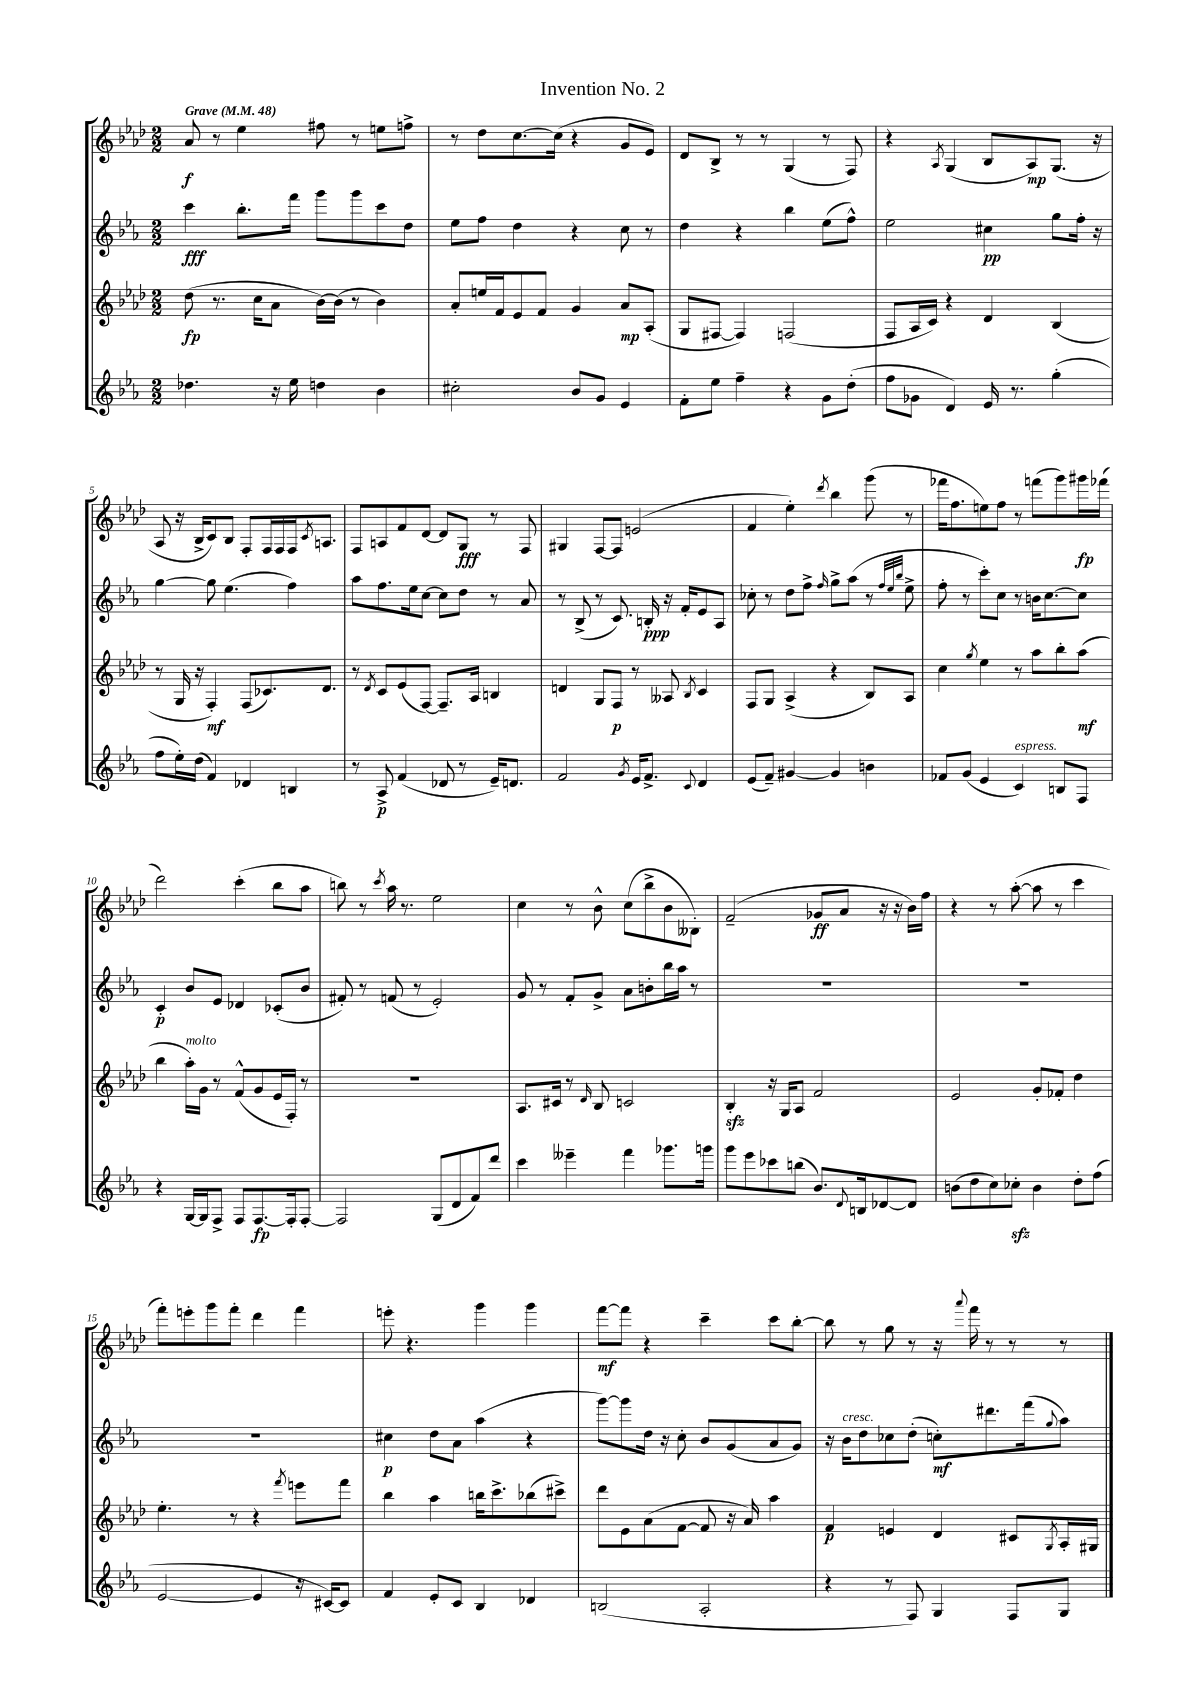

**kern	**dynam	**kern	**dynam	**kern	**dynam	**kern	**dynam
*part4	*part4	*part3	*part3	*part2	*part2	*part1	*part1
*staff4	*staff4	*staff3	*staff3	*staff2	*staff2	*staff1	*staff1
*clefG2	*	*clefG2	*	*clefG2	*	*clefG2	*
*k[b-e-a-]	*	*k[b-e-a-d-]	*	*k[b-e-a-]	*	*k[b-e-a-d-]	*
*M2/2	*	*M2/2	*	*M2/2	*	*M2/2	*
*MM48	*	*MM48	*	*MM48	*	*MM48	*
=1	=1	=1	=1	=1	=1	=1	=1
!	!	!	!	!	!	!LO:TX:a:B:t=Grave	!
4.dd-X\	.	(8dd-\	fp	4ccc\	fff	8a-/	f
.	.	8.r	.	.	.	8r	.
.	.	.	.	8.bb-'\L	.	4ee-\	.
.	.	16cc\KL	.	.	.	.	.
16r	.	8a-\J	.	.	.	.	.
16ee-\	.	.	.	16fff\Jk	.	.	.
4ddn\	.	[16b-\LL)	.	8ggg\L	.	8ff#X\	.
.	.	(16b-\JJ]	.	.	.	.	.
.	.	8r	.	8ggg\	.	8r	.
4b-\	.	4b-\)	.	8ccc\	.	8een\L	.
.	.	.	.	8dd\J	.	8ffn^\J	.
=2	=2	=2	=2	=2	=2	=2	=2
2cc#X'\	.	8a-'/L	.	8ee-\L	.	8r	.
.	.	16een/L	.	8ff\J	.	8dd-\L	.
.	.	16f/J	.	.	.	.	.
.	.	8e-/	.	4dd\	.	[8.cc\	.
.	.	8f/J	.	.	.	.	.
.	.	.	.	.	.	(16cc\Jk]	.
8b-/L	.	4g/	.	4r	.	4r	.
8g/J	.	.	.	.	.	.	.
4e-/	.	8a-/L	mp	8cc\	.	8g/L	.
.	.	(8A-'/J	.	8r	.	8e-/J)	.
=3	=3	=3	=3	=3	=3	=3	=3
8f'\L	.	8G/L	.	4dd\	.	8d-/L	.
8ee-\J	.	[8F#X/J	.	.	.	8B-^/J	.
4ff~\	.	4F#/])	.	4r	.	8r	.
.	.	.	.	.	.	8r	.
4r	.	(2Fn/	.	4bb-\	.	(4G/	.
8g\L	.	.	.	(8ee-\L	.	8r	.
(8dd'\J	.	.	.	8ff^^\J)	.	8F/)	.
=4	=4	=4	=4	=4	=4	=4	=4
8ff\L	.	8F/L	.	2ee-\	.	4r	.
8g-X\J	.	16A-/L	.	.	.	.	.
.	.	16c/JJ)	.	.	.	.	.
.	.	.	.	.	.	8qA-/	.
4d/)	.	4r	.	.	.	(4G/	.
16e-/	.	4d-/	.	4cc#X\	pp	8B-/L	.
8.r	.	.	.	.	.	.	.
.	.	.	.	.	.	8A-/)	mp
(4gg'\	.	(4B-/	.	8gg\L	.	(8.G/J	.
.	.	.	.	16ff'\Jk	.	.	.
.	.	.	.	16r	.	16r	.
!!LO:LB:g=z
=5	=5	=5	=5	=5	=5	=5	=5
8ff\L	.	8r	.	[4gg\	.	8A-/	.
16ee-'\L)	.	16G/	.	.	.	16r	.
(16dd\JJ	.	16r	.	.	.	16B-^/KL	.
4f/)	.	4F'/)	mf	8gg\]	.	8c/)	.
.	.	.	.	(4.ee-\	.	8B-/J	.
4d-X/	.	(8F/L	.	.	.	8F'/L	.
.	.	8.c-X/)	.	.	.	16F/L	.
.	.	.	.	.	.	16F/	.
4Bn/	.	.	.	4ff\)	.	16F/J	.
.	.	.	.	.	.	8qc/	.
.	.	8.d-/J	.	.	.	8.An/J	.
=6	=6	=6	=6	=6	=6	=6	=6
8r	.	8r	.	8aa-\L	.	8F/L	.
.	.	8qd-/	.	.	.	.	.
8A-^/	p	8c/L	.	8.ff\	.	8An/	.
(4f/	.	(8e-/	.	.	.	8f/	.
.	.	.	.	16ee-\k	.	.	.
.	.	[8F/J)	.	[8cc\J	.	[8d-/J	.
8d-X/	.	8.F~/L]	.	8cc\L]	.	8d-/L]	.
8r	.	.	.	8dd\J	.	8G/J	fff
.	.	16A-/Jk	.	.	.	.	.
16e-~/KL)	.	4Bn/	.	8r	.	8r	.
8.dn/J	.	.	.	.	.	.	.
.	.	.	.	8a-/	.	8F/	.
=7	=7	=7	=7	=7	=7	=7	=7
2f/	.	4dn/	.	8r	.	4G#X/	.
.	.	.	.	(8B-^/	.	.	.
.	.	8G/L	.	8r	.	[8F/L	.
.	.	8F/J	p	8.c/)	.	8F/J]	.
8qg/	.	.	.	.	.	.	.
16e-/KL	.	8r	.	.	.	(2en/	.
8.f^/J	.	.	.	16Bn'/	ppp	.	.
.	.	8A--X/	.	16r	.	.	.
.	.	.	.	16f'/KL	.	.	.
8qqc/	.	8qB-/	.	.	.	.	.
4d/	.	4c/	.	8e-/	.	.	.
.	.	.	.	8A-/J	.	.	.
=8	=8	=8	=8	=8	=8	=8	=8
(8e-/L	.	8F/L	.	8cc-X'\	.	4f/	.
8f~/J)	.	8G/J	.	8r	.	.	.
[4g#X/	.	(4A-^/	.	8dd\L	.	4ee-'\)	.
.	.	.	.	8ff^\J	.	.	.
.	.	.	.	16qqff/	.	8qddd-/	.
4g#/]	.	4r	.	8gg^\L	.	4bb-\	.
.	.	.	.	(8aa-\J	.	.	.
4bn\	.	8B-/L)	.	8r	.	(8ggg\	.
.	.	.	.	32qqff/LLL	.	.	.
.	.	.	.	32qqee-/	.	.	.
.	.	.	.	32qqbb-/JJJ	.	.	.
.	.	8A-/J	.	8ee-^\	.	8r	.
=9	=9	=9	=9	=9	=9	=9	=9
8f-X/L	.	4cc\	.	8ff'\	.	16fff-X\KL	.
.	.	.	.	.	.	8.ff\	.
(8g/J	.	.	.	8r	.	.	.
.	.	8qgg/	.	.	.	.	.
4e-/	.	4ee-\	.	8ccc'\L)	.	8een\)	.
.	.	.	.	8cc\J	.	8ff\J	.
!LO:TX:a:i:t=espress.	!	!	!	!	!	!	!
4c/)	.	8r	.	8r	.	8r	.
.	.	8aa-\L	.	16bn\KL	.	(8fffn\L	.
.	.	.	.	[8.cc\	.	.	.
8Bn/L	.	8bb-'\	.	.	.	8ggg\)	.
8F/J	.	(8aa-\J	mf	8cc\J]	.	16ggg#X\L	fp
.	.	.	.	.	.	(16fff-X\JJ	.
!!LO:LB:g=z
=10	=10	=10	=10	=10	=10	=10	=10
4r	.	4bb-\	.	4c'/	p	2ddd-\)	.
!	!	!LO:TX:a:i:t=molto	!	!	!	!	!
[16G/LL	.	16aa-'\LL)	.	8b-/L	.	.	.
16G/J]	.	16g\JJ	.	.	.	.	.
8F^/J	.	8r	.	8e-/J	.	.	.
8F/L	.	(8f^^/L	.	4d-X/	.	(4ccc'\	.
[8.F/	fp	8g/	.	.	.	.	.
.	.	16e-/L	.	(8c-X'/L	.	8bb-\L	.
16F'/k]	.	16F'/JJ)	.	.	.	.	.
[8F'/J	.	8r	.	8b-/J	.	8aa-\J	.
=11	=11	=11	=11	=11	=11	=11	=11
2F/]	.	1r	.	8f#X'/)	.	8bbn\)	.
.	.	.	.	8r	.	8r	.
.	.	.	.	.	.	8qccc/	.
.	.	.	.	(8fn/	.	16aa-\	.
.	.	.	.	.	.	8.r	.
.	.	.	.	8r	.	.	.
(8G/L	.	.	.	2e-'/)	.	2ee-\	.
8d/	.	.	.	.	.	.	.
8f/)	.	.	.	.	.	.	.
8ddd/J	.	.	.	.	.	.	.
=12	=12	=12	=12	=12	=12	=12	=12
4ccc\	.	8.A-/L	.	8g/	.	4cc\	.
.	.	.	.	8r	.	.	.
.	.	16c#X/Jk	.	.	.	.	.
4eee--X~\	.	8r	.	8f'/L	.	8r	.
.	.	16qqd-/	.	.	.	.	.
.	.	8B-/	.	8g^/J	.	8b-^^\	.
4fff\	.	2cn/	.	8a-\L	.	(8cc\L	.
.	.	.	.	8bn'\	.	8bb-^\	.
8.ggg-X\L	.	.	.	16bb-\L	.	8b-\	.
.	.	.	.	16aa-\JJ	.	.	.
.	.	.	.	8r	.	8B--X'\J)	.
16gggn\Jk	.	.	.	.	.	.	.
=13	=13	=13	=13	=13	=13	=13	=13
8ggg\L	.	4B-zz'/	.	1r	.	(2f~/	.
8eee-\	.	.	.	.	.	.	.
8ccc-X\	.	16r	.	.	.	.	.
.	.	16G/KL	.	.	.	.	.
(8bbn\J	.	8A-/J	.	.	.	.	.
8.b-/L)	.	2f/	.	.	.	8g-X/L	ff
.	.	.	.	.	.	8a-/J	.
8qqd/	.	.	.	.	.	.	.
16Bn/k	.	.	.	.	.	.	.
[8d-X/	.	.	.	.	.	16r	.
.	.	.	.	.	.	16r	.
8d-/J]	.	.	.	.	.	16b-\LL)	.
.	.	.	.	.	.	16ff\JJ	.
=14	=14	=14	=14	=14	=14	=14	=14
(8bn\L	.	2e-/	.	1r	.	4r	.
8dd\	.	.	.	.	.	.	.
8cc\)	.	.	.	.	.	8r	.
8cc-Xzz'\J	.	.	.	.	.	([8aa-'\	.
4b\	.	8g'/L	.	.	.	8aa-\]	.
.	.	8f-X'/J	.	.	.	8r	.
8dd'\L	.	4dd-\	.	.	.	4ccc\	.
(8ff\J	.	.	.	.	.	.	.
!!LO:LB:g=z
=15	=15	=15	=15	=15	=15	=15	=15
[2e-/	.	4.ee-'\	.	1r	.	8fff'\L)	.
.	.	.	.	.	.	8eeen'\	.
.	.	.	.	.	.	8ggg\	.
.	.	8r	.	.	.	8fff'\J	.
4e-/]	.	4r	.	.	.	4ddd-\	.
.	.	8qfff/	.	.	.	.	.
16r	.	8eeen\L	.	.	.	4fff\	.
[16c#X/KL)	.	.	.	.	.	.	.
8c#/J]	.	8fff\J	.	.	.	.	.
=16	=16	=16	=16	=16	=16	=16	=16
4f/	.	4bb-\	.	4cc#X\	p	8eeen'\	.
.	.	.	.	.	.	4.r	.
8e-'/L	.	4aa-\	.	8dd\L	.	.	.
8c/J	.	.	.	8a-\J	.	.	.
4B-/	.	16bbn\KL	.	(4aa-\	.	4ggg\	.
.	.	8.ccc^\	.	.	.	.	.
4d-X/	.	(8bb-X\	.	4r	.	4ggg\	.
.	.	8ccc#X^\J)	.	.	.	.	.
=17	=17	=17	=17	=17	=17	=17	=17
(2Bn/	.	8ddd-\L	.	[8ggg\L)	.	[8fff\L	mf
.	.	8e-\	.	8ggg\]	.	8fff\J]	.
.	.	(8a-\	.	16dd\Jk	.	4r	.
.	.	.	.	16r	.	.	.
.	.	[8f\J	.	8cc'\	.	.	.
2A-'/	.	8f/]	.	8b-/L	.	4ccc~\	.
.	.	16r	.	(8g/	.	.	.
.	.	16a-/)	.	.	.	.	.
.	.	4aa-\	.	8a-/	.	8ccc\L	.
.	.	.	.	8g/J)	.	[8bb-'\J	.
=18	=18	=18	=18	=18	=18	=18	=18
4r	.	4f/	p	16r	.	8bb-\]	.
!	!	!	!	!LO:TX:a:i:t=cresc.	!	!	!
.	.	.	.	16b-\KL	.	.	.
.	.	.	.	8dd\	.	8r	.
8r	.	4en/	.	8cc-X\	.	8gg\	.
8F/)	.	.	.	(8dd'\J	.	8r	.
4G/	.	4d-/	.	8ccn'\L)	mf	16r	.
.	.	.	.	.	.	8qqaaa-/	.
.	.	.	.	.	.	16fff\	.
.	.	.	.	8.ddd#X\	.	8r	.
8F/L	.	8c#X/L	.	.	.	8r	.
.	.	.	.	(16fff\k	.	.	.
.	.	8qG/	.	8qqgg/	.	.	.
8G/J	.	16A-'/L	.	8aa-\J)	.	8r	.
.	.	16G#X/JJ	.	.	.	.	.
==	==	==	==	==	==	==	==
*-	*-	*-	*-	*-	*-	*-	*-
